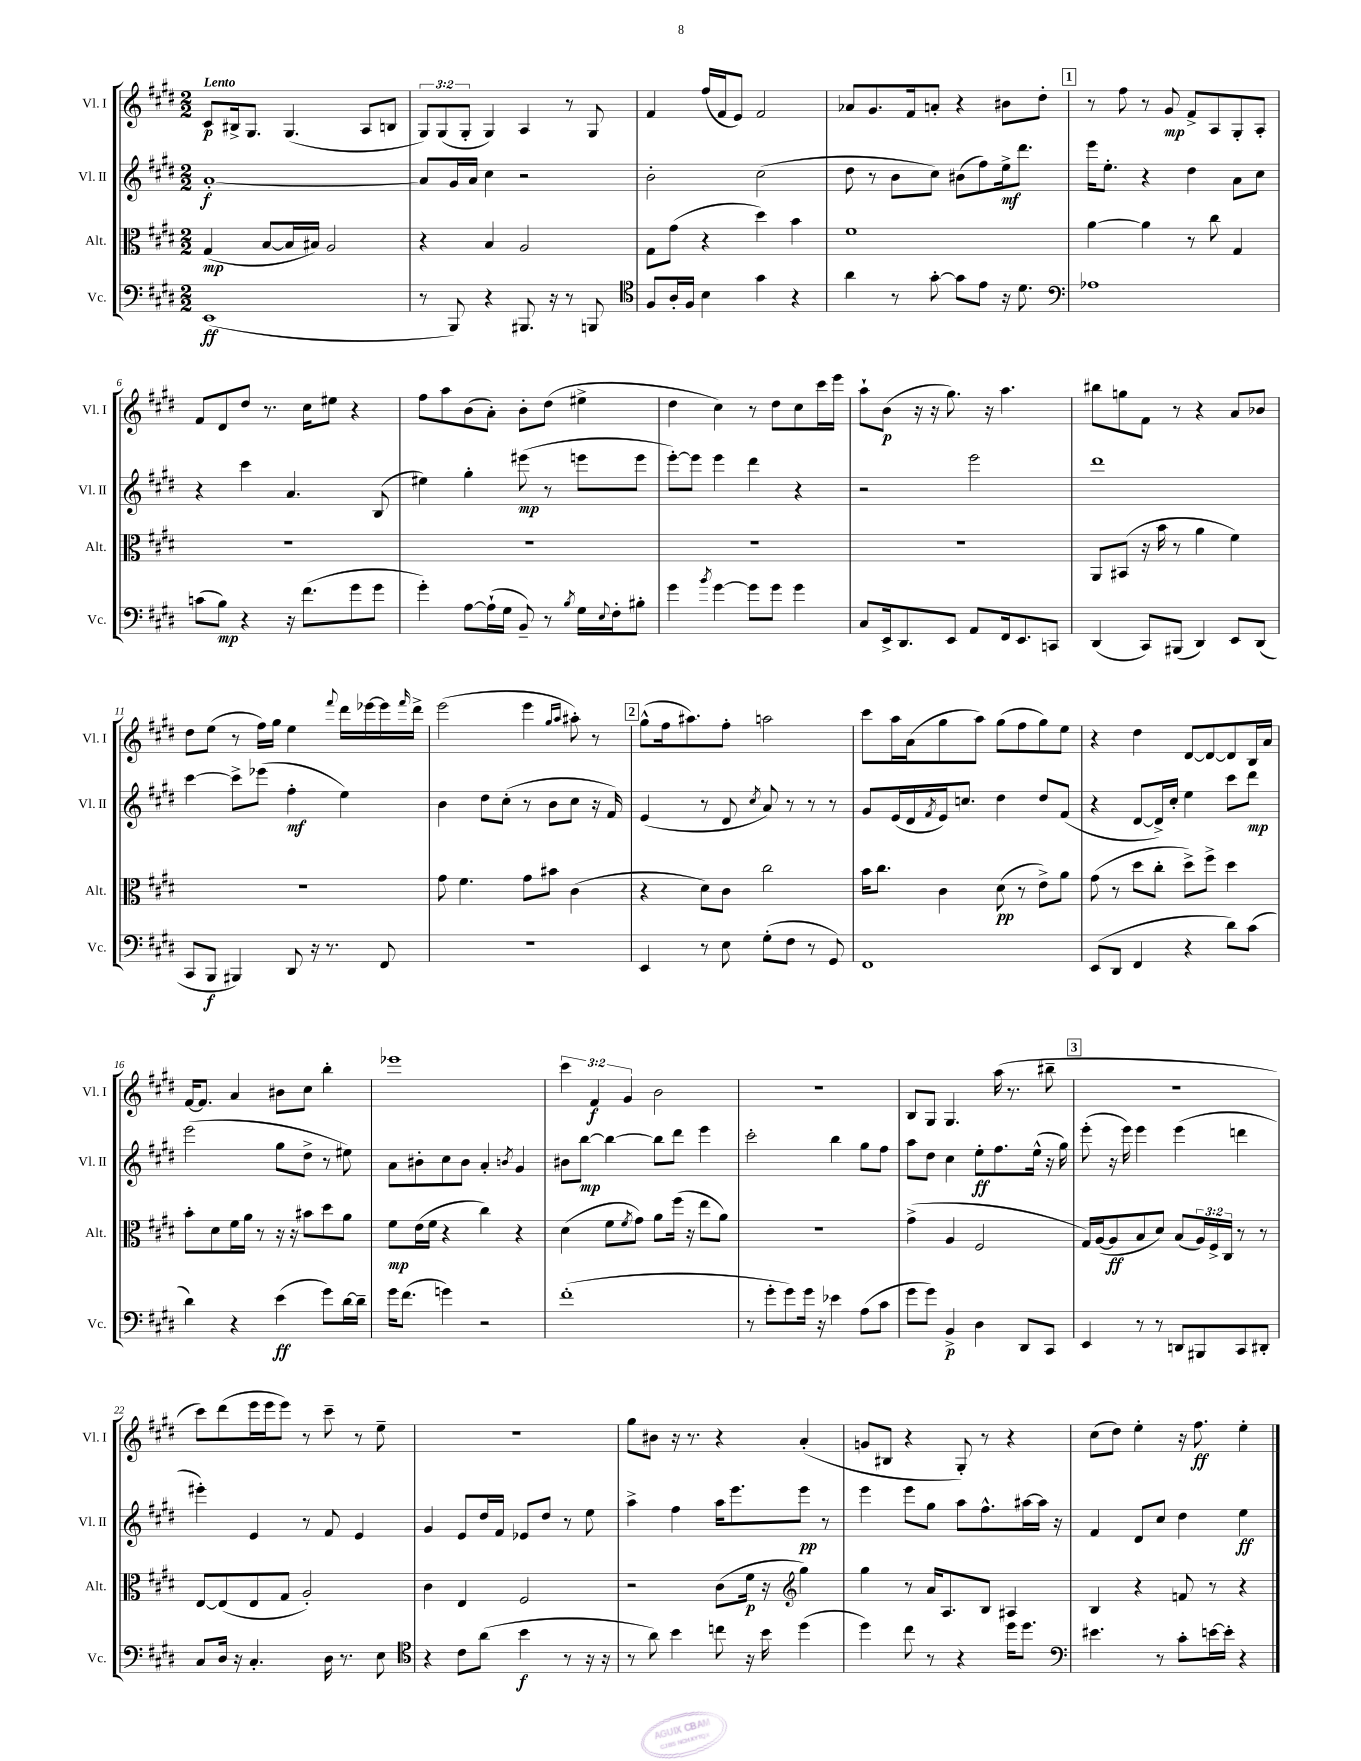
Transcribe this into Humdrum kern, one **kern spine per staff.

**kern	**dynam	**kern	**dynam	**kern	**dynam	**kern	**dynam
*part4	*part4	*part3	*part3	*part2	*part2	*part1	*part1
*staff4	*staff4	*staff3	*staff3	*staff2	*staff2	*staff1	*staff1
*I"Vc.	*	*I"Alt.	*	*I"Vl. II	*	*I"Vl. I	*
*I'Vc.	*	*I'Alt.	*	*I'Vl. II	*	*I'Vl. I	*
*clefF4	*	*clefC3	*	*clefG2	*	*clefG2	*
*k[f#c#g#d#]	*	*k[f#c#g#d#]	*	*k[f#c#g#d#]	*	*k[f#c#g#d#]	*
*M2/2	*	*M2/2	*	*M2/2	*	*M2/2	*
=1	=1	=1	=1	=1	=1	=1	=1
!	!	!	!	!	!	!LO:TX:a:B:t=Lento	!
(1EE	ff	(4G#/	mp	[1a'	f	8c#/L	p
.	.	.	.	.	.	16B#X^/k	.
.	.	.	.	.	.	8.G#/J	.
.	.	[8B/L	.	.	.	.	.
.	.	16B/L]	.	.	.	(4.G#/	.
.	.	16B#X/JJ)	.	.	.	.	.
.	.	2A/	.	.	.	.	.
.	.	.	.	.	.	8A/L	.
.	.	.	.	.	.	8Bn/J	.
=2	=2	=2	=2	=2	=2	=2	=2
8r	.	4r	.	8a/L]	.	12G#/L)	.
.	.	.	.	.	.	(12G#/	.
8BBB/)	.	.	.	16g#/L	.	.	.
.	.	.	.	.	.	12G#'/J	.
.	.	.	.	16a/JJ	.	.	.
4r	.	4B/	.	4cc#\	.	4G#/)	.
8.BBB#X/	.	2A/	.	2r	.	4A/	.
16r	.	.	.	.	.	.	.
8r	.	.	.	.	.	8r	.
8BBBn/	.	.	.	.	.	8G#/	.
=3	=3	=3	=3	=3	=3	=3	=3
*clefC4	*	*	*	*	*	*	*
8F#/L	.	8G#\L	.	2b'\	.	4f#/	.
16A'/L	.	(8g#\J	.	.	.	.	.
16F#/JJ	.	.	.	.	.	.	.
4B\	.	4r	.	.	.	(16ff#/LL	.
.	.	.	.	.	.	16f#/J	.
.	.	.	.	.	.	8e/J)	.
4g#\	.	4dd#\)	.	(2cc#\	.	2f#/	.
4r	.	4b\	.	.	.	.	.
=4	=4	=4	=4	=4	=4	=4	=4
4a\	.	1f#	.	8dd#\	.	8a-X/L	.
.	.	.	.	8r	.	8.g#/	.
8r	.	.	.	8b\L	.	.	.
.	.	.	.	.	.	16f#/k	.
[8g#'\	.	.	.	8cc#\J)	.	8an'/J	.
8g#\L]	.	.	.	(8b#X\L	.	4r	.
8e\J	.	.	.	8ff#\)	.	.	.
16r	.	.	.	16ee^\k	mf	8b#X\L	.
8.d#\	.	.	.	8.ddd#\J	.	.	.
.	.	.	.	.	.	8dd#'\J	.
!!LO:REH:place=s1:t=1
=5	=5	=5	=5	=5	=5	=5	=5
*clefF4	*	*	*	*	*	*	*
1A-X	.	[4a\	.	16eee\KL	.	8r	.
.	.	.	.	8.ee'\J	.	.	.
.	.	.	.	.	.	8ff#\	.
.	.	4a\]	.	4r	.	8r	.
.	.	.	.	.	.	8g#/	mp
.	.	8r	.	4dd#\	.	8f#^/L	.
.	.	8cc#\	.	.	.	8A/	.
.	.	4G#/	.	8a\L	.	8G#'/	.
.	.	.	.	8cc#\J	.	8A'/J	.
!!LO:LB:g=z
=6	=6	=6	=6	=6	=6	=6	=6
(8cn\L	.	1r	.	4r	.	8f#/L	.
8B\J)	mp	.	.	.	.	8d#/	.
4r	.	.	.	4ccc#\	.	8dd#/J	.
.	.	.	.	.	.	8.r	.
16r	.	.	.	4.a/	.	.	.
(8.f#\L	.	.	.	.	.	16cc#\KL	.
.	.	.	.	.	.	8ee#X\J	.
8g#\	.	.	.	.	.	4r	.
8g#\J	.	.	.	(8B/	.	.	.
=7	=7	=7	=7	=7	=7	=7	=7
4g#'\)	.	1r	.	4ee#X\)	.	8ff#\L	.
.	.	.	.	.	.	8aa\	.
[8A\L	.	.	.	4gg#'\	.	(8b\	.
(16A`\L]	.	.	.	.	.	8a'\J)	.
16G#\JJ	.	.	.	.	.	.	.
8BB~/)	.	.	.	(8eee#X\	mp	8b'\L	.
8r	.	.	.	8r	.	(8dd#\J	.
8qB/	.	.	.	.	.	.	.
16G#\LL	.	.	.	8eeen\L	.	4ee#X^\	.
8qqE/	.	.	.	.	.	.	.
16F#'\J	.	.	.	.	.	.	.
8B#X'\J	.	.	.	8eee\J	.	.	.
=8	=8	=8	=8	=8	=8	=8	=8
4g#\	.	1r	.	[8eee'\L)	.	4dd#\	.
.	.	.	.	8eee\J]	.	.	.
8qb/	.	.	.	.	.	.	.
[4g#\	.	.	.	4eee\	.	4cc#\)	.
8g#\L]	.	.	.	4ddd#\	.	8r	.
8g#\J	.	.	.	.	.	8dd#\L	.
4g#\	.	.	.	4r	.	8cc#\	.
.	.	.	.	.	.	16ccc#\L	.
.	.	.	.	.	.	16eee\JJ	.
=9	=9	=9	=9	=9	=9	=9	=9
8C#/L	.	1r	.	2r	.	8aa`\L	.
16EE^/k	.	.	.	.	.	(8b\J	p
8.DD#/	.	.	.	.	.	.	.
.	.	.	.	.	.	16r	.
.	.	.	.	.	.	16r	.
8EE/J	.	.	.	.	.	8.gg#\)	.
8AA/L	.	.	.	2eee\	.	.	.
.	.	.	.	.	.	16r	.
16FF#/k	.	.	.	.	.	4.aa\	.
8.EE/	.	.	.	.	.	.	.
8CCn/J	.	.	.	.	.	.	.
=10	=10	=10	=10	=10	=10	=10	=10
(4DD#/	.	8AA/L	.	1ddd#	.	8bb#X\L	.
.	.	(8BB#X/J	.	.	.	8ggn\	.
8CC#/L)	.	16r	.	.	.	8f#\J	.
.	.	16b\	.	.	.	.	.
(8BBB#X/J	.	8r	.	.	.	8r	.
4DD#/)	.	4a\	.	.	.	4r	.
8EE/L	.	4f#\)	.	.	.	8a/L	.
(8DD#/J	.	.	.	.	.	8b-X/J	.
!!LO:LB:g=z
=11	=11	=11	=11	=11	=11	=11	=11
8CC#/L	.	1r	.	[4ccc#\	.	8dd#\L	.
8BBB/J	f	.	.	.	.	(8ee\J	.
4BBB#X/)	.	.	.	8ccc#^\L]	.	8r	.
.	.	.	.	(8eee-X\J	.	16ff#\LL)	.
.	.	.	.	.	.	16gg#\JJ	.
8DD#/	.	.	.	4ff#'\	mf	4ee\	.
16r	.	.	.	.	.	.	.
8.r	.	.	.	.	.	.	.
.	.	.	.	.	.	8qqfff#/	.
.	.	.	.	4ee\)	.	16ddd#\LL	.
.	.	.	.	.	.	[16eee-X\	.
8FF#/	.	.	.	.	.	16eee-\]	.
.	.	.	.	.	.	16qqfff#/	.
.	.	.	.	.	.	16ddd#^\JJ	.
=12	=12	=12	=12	=12	=12	=12	=12
1r	.	8g#\	.	4b\	.	(2eee\	.
.	.	4.f#\	.	.	.	.	.
.	.	.	.	8dd#\L	.	.	.
.	.	.	.	(8cc#'\J	.	.	.
.	.	8g#\L	.	8r	.	4eee\	.
.	.	8b#X\J	.	8b\L	.	.	.
.	.	.	.	.	.	16qqgg#/LL	.
.	.	.	.	.	.	16qqaa/JJ	.
.	.	(4c#\	.	8cc#\J	.	8aa#X'\)	.
.	.	.	.	16r	.	8r	.
.	.	.	.	16f#/)	.	.	.
!!LO:REH:place=s1:t=2
=13	=13	=13	=13	=13	=13	=13	=13
4EE/	.	4r	.	(4e/	.	(8gg#^^\L	.
.	.	.	.	.	.	16ff#\k	.
.	.	.	.	.	.	8.aa#X\)	.
8r	.	8d#\L)	.	8r	.	.	.
8E\	.	8c#\J	.	8d#/	.	8ff#'\J	.
.	.	.	.	8qcc#/	.	.	.
(8G#'\L	.	2cc#\	.	8a/)	.	2aan\	.
8F#\J	.	.	.	8r	.	.	.
8r	.	.	.	8r	.	.	.
8GG#/)	.	.	.	8r	.	.	.
=14	=14	=14	=14	=14	=14	=14	=14
1FF#	.	16b\KL	.	8g#/L	.	8ccc#\L	.
.	.	8.cc#\J	.	.	.	.	.
.	.	.	.	(16e/L	.	16aa\L	.
.	.	.	.	16d#/	.	(16a\J	.
.	.	.	.	8qf#/	.	.	.
.	.	4c#\	.	16e/J)	.	8gg#\	.
.	.	.	.	8.ccn/J	.	.	.
.	.	.	.	.	.	8aa\J)	.
.	.	(8d#\	pp	4dd#\	.	(8gg#\L	.
.	.	8r	.	.	.	8ff#\	.
.	.	8e^\L)	.	8dd#/L	.	8gg#\)	.
.	.	8a\J	.	(8f#/J	.	8ee\J	.
=15	=15	=15	=15	=15	=15	=15	=15
(8EE/L	.	(8g#\	.	4r	.	4r	.
8DD#/J	.	8r	.	.	.	.	.
4FF#/	.	8dd#\L	.	[8d#/L	.	4dd#\	.
.	.	8cc#'\J	.	16d#^/L])	.	.	.
.	.	.	.	16cc#'/JJ	.	.	.
4r	.	8dd#^\L)	.	4ee\	.	[8d#/L	.
.	.	8ff#^\J	.	.	.	8d#/_	.
8d#\L)	.	4dd#\	.	8ccc#\L	.	8d#/]	.
(8c#\J	.	.	.	8ddd#\J	mp	16B/L	.
.	.	.	.	.	.	16a/JJ	.
!!LO:LB:g=z
=16	=16	=16	=16	=16	=16	=16	=16
4d#\)	.	8b'\L	.	(2eee\	.	[16f#/KL	.
.	.	.	.	.	.	8.f#/J]	.
.	.	8d#\	.	.	.	.	.
4r	.	16f#\L	.	.	.	4a/	.
.	.	16a\JJ	.	.	.	.	.
.	.	8r	.	.	.	.	.
(4e\	ff	16r	.	8gg#\L	.	8b#X\L	.
.	.	16r	.	.	.	.	.
.	.	8b#X\L	.	8dd#^\J	.	8cc#\J	.
8g#\L)	.	8dd#\	.	8r	.	4bb'\	.
[16d#\L	.	8a\J	.	8ee#X\)	.	.	.
16d#~\JJ]	.	.	.	.	.	.	.
=17	=17	=17	=17	=17	=17	=17	=17
16g#\KL	.	8f#\L	mp	8a\L	.	1eee-X	.
(8.f#\J	.	.	.	.	.	.	.
.	.	(16e\L	.	8b#X'\	.	.	.
.	.	16f#\JJ	.	.	.	.	.
4gn\)	.	4r	.	8cc#\	.	.	.
.	.	.	.	8b#\J	.	.	.
2r	.	4cc#\)	.	4a'/	.	.	.
.	.	.	.	8qbn/	.	.	.
.	.	4r	.	4g#/	.	.	.
=18	=18	=18	=18	=18	=18	=18	=18
(1f#'	.	(4d#\	.	8b#X\L	.	6ccc#\	.
.	.	.	.	[8bb\J	mp	.	.
.	.	.	.	.	.	6f#/	f
.	.	8f#\L	.	4bb\_	.	.	.
.	.	.	.	.	.	6g#/	.
.	.	8qf#/	.	.	.	.	.
.	.	8g#\J)	.	.	.	.	.
.	.	8a\L	.	8bb\L]	.	2b\	.
.	.	(16ff#\Jk	.	8ddd#\J	.	.	.
.	.	16r	.	.	.	.	.
.	.	8ee\L	.	4eee\	.	.	.
.	.	8a\J)	.	.	.	.	.
=19	=19	=19	=19	=19	=19	=19	=19
8r	.	1r	.	2ccc#'\	.	1r	.
8g#'\L	.	.	.	.	.	.	.
8g#\)	.	.	.	.	.	.	.
16g#\Jk	.	.	.	.	.	.	.
16r	.	.	.	.	.	.	.
4e-X\	.	.	.	4bb\	.	.	.
(8A\L	.	.	.	8gg#\L	.	.	.
8c#\J	.	.	.	8ff#\J	.	.	.
=20	=20	=20	=20	=20	=20	=20	=20
8g#\L	.	(4g#^\	.	8aa\L	.	8B/L	.
8g#\J)	.	.	.	8dd#\J	.	8G#/J	.
4BB^/	p	4A/	.	4cc#\	.	4.G#/	.
4D#\	.	2F#/	.	8ee'\L	ff	.	.
.	.	.	.	8.ff#\	.	(16aa\	.
.	.	.	.	.	.	8.r	.
8DD#/L	.	.	.	.	.	.	.
.	.	.	.	(16ee^^\Jk	.	.	.
8CC#/J	.	.	.	16r	.	8bb#X~\	.
.	.	.	.	16gg#\)	.	.	.
!!LO:REH:place=s1:t=3
=21	=21	=21	=21	=21	=21	=21	=21
4EE/	.	16G#/LL)	.	(8eee'\	.	1r	.
.	.	([16A/J	.	.	.	.	.
.	.	8A/]	ff	16r	.	.	.
.	.	.	.	16eee\)	.	.	.
8r	.	8B/	.	4eee\	.	.	.
8r	.	8d#/J)	.	.	.	.	.
8DDn/L	.	(8B/L	.	(4eee\	.	.	.
8BBB#X/	.	24A/L)	.	.	.	.	.
.	.	24F#^/	.	.	.	.	.
.	.	24C#/JJ	.	.	.	.	.
8CC#/	.	8r	.	4dddn\	.	.	.
8DD#X'/J	.	8r	.	.	.	.	.
!!LO:LB:g=z
=22	=22	=22	=22	=22	=22	=22	=22
8C#/L	.	[8E/L	.	4eee#X'\)	.	8ccc#\L)	.
16D#/Jk	.	(8E/]	.	.	.	(8ddd#\	.
16r	.	.	.	.	.	.	.
4.C#'/	.	8E/	.	4e/	.	16eee\L	.
.	.	.	.	.	.	16eee\J	.
.	.	8G#/J	.	.	.	8eee\J)	.
.	.	2A'/)	.	8r	.	8r	.
16D#\	.	.	.	8f#/	.	8ccc#~\	.
8.r	.	.	.	.	.	.	.
.	.	.	.	4e/	.	8r	.
8E\	.	.	.	.	.	8ee~\	.
=23	=23	=23	=23	=23	=23	=23	=23
*clefC4	*	*	*	*	*	*	*
4r	.	4c#\	.	4g#/	.	1r	.
8c#\L	.	4E/	.	8e/L	.	.	.
(8a\J	.	.	.	16dd#/L	.	.	.
.	.	.	.	16f#/JJ	.	.	.
4b\	f	2F#/	.	8e-X/L	.	.	.
.	.	.	.	8dd#/J	.	.	.
8r	.	.	.	8r	.	.	.
16r	.	.	.	8ee\	.	.	.
16r	.	.	.	.	.	.	.
=24	=24	=24	=24	=24	=24	=24	=24
8r	.	2r	.	4aa^\	.	8gg#\L	.
8a\)	.	.	.	.	.	8b#X\J	.
4b\	.	.	.	4ff#\	.	16r	.
.	.	.	.	.	.	8.r	.
8ccn\	.	(8c#\L	.	16aa\KL	.	4r	.
.	.	.	.	8.eee\	.	.	.
16r	.	16f#\Jk	p	.	.	.	.
16b\	.	16r	.	.	.	.	.
*	*	*clefG2	*	*	*	*	*
(4dd#\	.	4gg#\)	.	8eee\J	pp	(4a'/	.
.	.	.	.	8r	.	.	.
=25	=25	=25	=25	=25	=25	=25	=25
4dd#\)	.	4gg#\	.	4eee\	.	8gn/L	.
.	.	.	.	.	.	8B#X/J	.
8cc#\	.	8r	.	8eee\L	.	4r	.
8r	.	16a/KL	.	8gg#\J	.	.	.
.	.	8.A/	.	.	.	.	.
4r	.	.	.	8aa\L	.	8G#'/)	.
.	.	8B/J	.	8.ff#^^\	.	8r	.
16dd#\KL	.	4A#X/	.	.	.	4r	.
8.dd#\J	.	.	.	[16aa#X\L	.	.	.
.	.	.	.	16aa#\JJ]	.	.	.
.	.	.	.	16r	.	.	.
=26	=26	=26	=26	=26	=26	=26	=26
*clefF4	*	*	*	*	*	*	*
4.e#X\	.	4B/	.	4f#/	.	(8cc#\L	.
.	.	.	.	.	.	8dd#\J)	.
.	.	4r	.	8d#/L	.	4ee'\	.
8r	.	.	.	8cc#/J	.	.	.
8c#'\L	.	8fn/	.	4dd#\	.	16r	.
.	.	.	.	.	.	8.ff#\	ff
[16en\L	.	8r	.	.	.	.	.
16e'\JJ]	.	.	.	.	.	.	.
4r	.	4r	.	4ee\	ff	4ee'\	.
==	==	==	==	==	==	==	==
*-	*-	*-	*-	*-	*-	*-	*-
